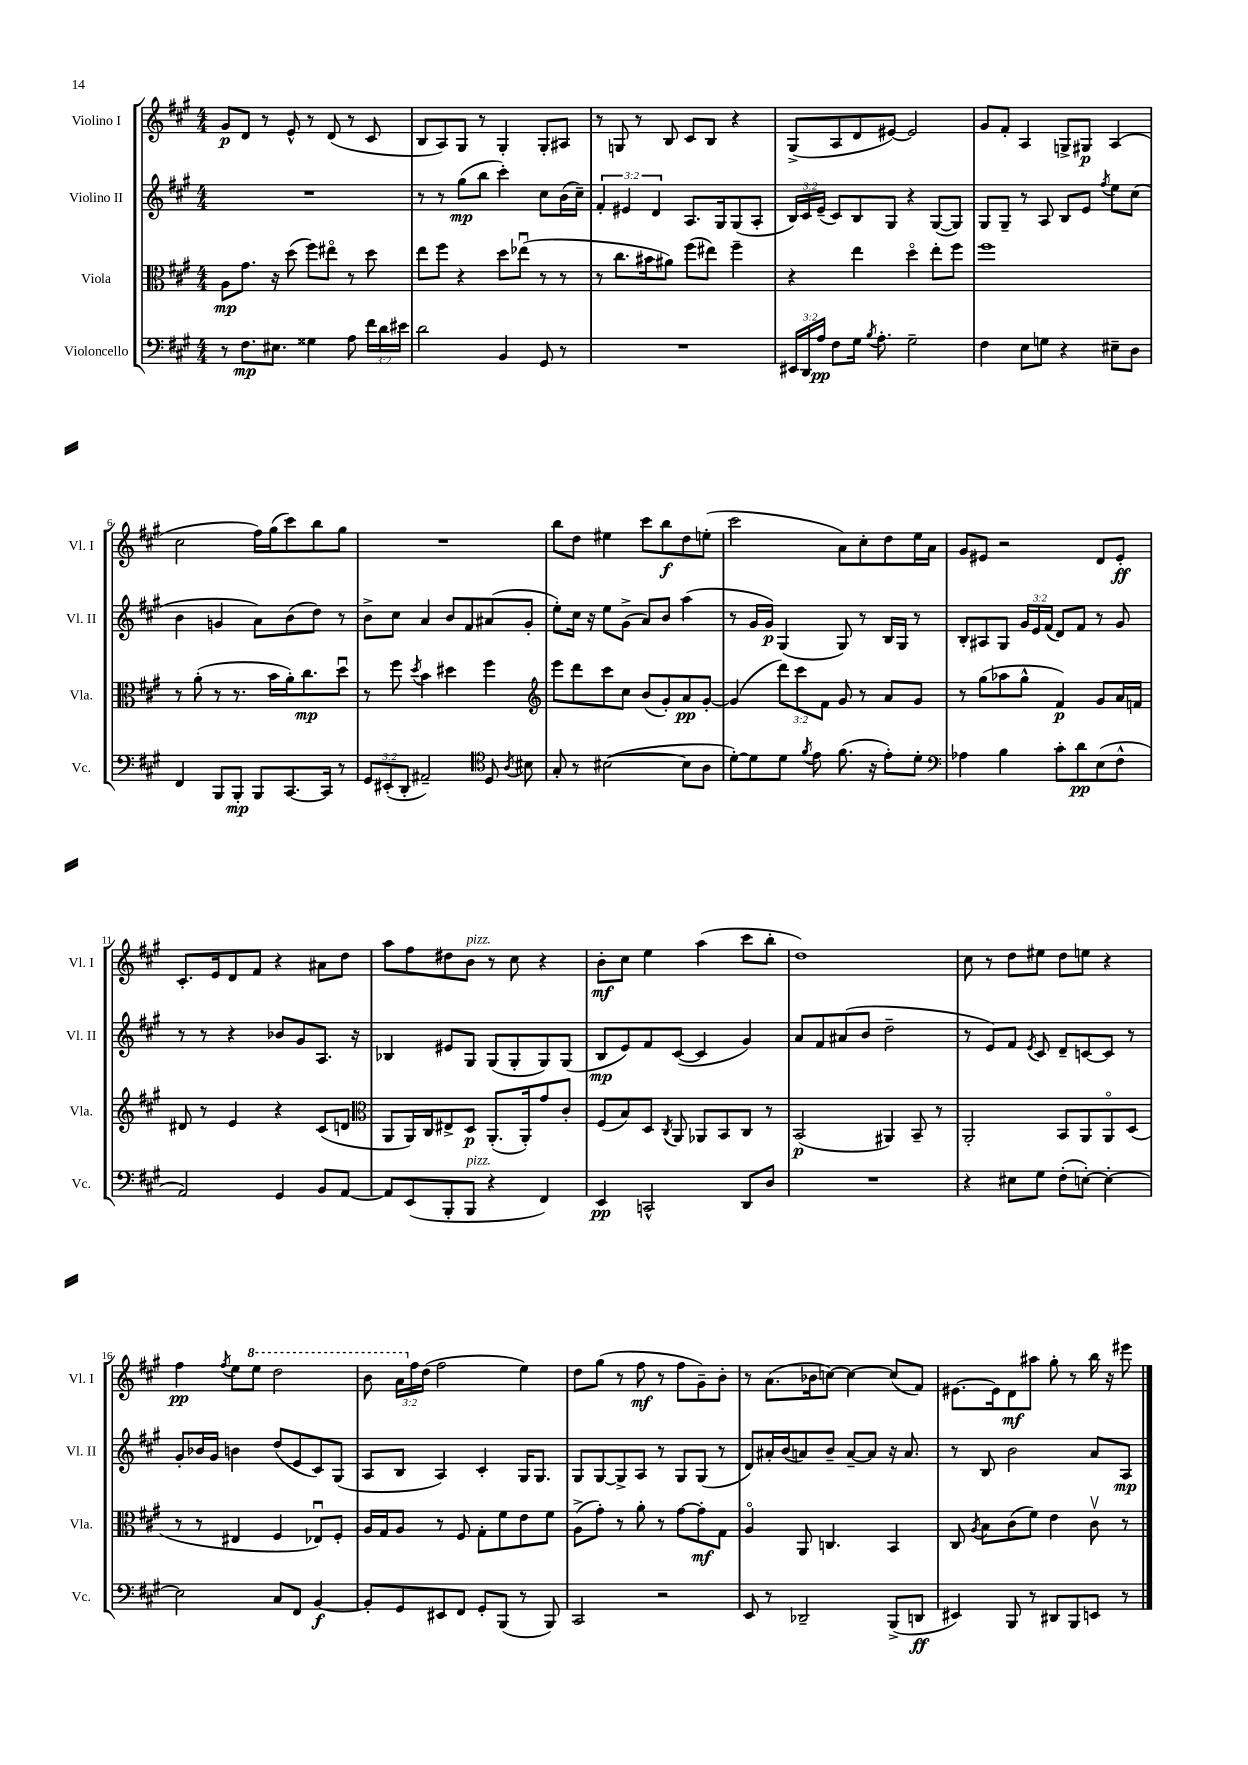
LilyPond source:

<<
\new StaffGroup <<
\new Staff = "s0" \with { instrumentName = "Violino I" shortInstrumentName = "Vl. I" } {
    \clef treble \key a \major \numericTimeSignature \time 4/4 \override Staff.TupletNumber.text = #tuplet-number::calc-fraction-text
    \autoBeamOff gis'8[\p d'8] r8 e'8-^ r8 d'8( r8 cis'8 |
    b8[ a8) gis8] r8 gis4-. gis8[-. ais8] |
    r8 g8 r8 b8 cis'8[ b8] r4 |
    gis8[->( a8 d'8 eis'8]~) eis'2 |
    gis'8[ fis'8]-. a4 g8[-> gis8]\p a4( |
    cis''2 fis''16[) gis''16( cis'''8) b''8 gis''8] |
    R1 |
    b''8[ d''8] eis''4 cis'''8[ b''8\f d''8 e''8]-.( |
    cis'''2 a'8[) cis''8-. d''8 e''16 a'16] |
    gis'8[ eis'8] r2 d'8[ eis'8]-.\ff |
    cis'8.[-. e'16 d'8 fis'8] r4 ais'8[ d''8] |
    a''8[ fis''8 dis''8 b'8]^\markup { \italic "pizz." } r8 cis''8 r4 |
    b'8[-.\mf cis''8] e''4 a''4( cis'''8[ b''8]-. |
    d''1) |
    cis''8 r8 d''8[ eis''8] d''8[ e''8] r4 |
    fis''4\pp \acciaccatura { fis''8 } e''8[ \ottava #1 e'''8] d'''2 |
    b''8 \tuplet 3/2 { a''16[ \ottava #0 fis''16 d''16]( } fis''2 e''4) |
    d''8[ gis''8]( r8 fis''8\mf r8 fis''8[ gis'8--) b'8]-. |
    r8 a'8.[( bes'16 c''8]~) c''4~ c''8[( fis'8]) |
    eis'8.[~ eis'16 d'8\mf ais''8] gis''8-. r8 b''16 r16 eis'''8 \bar "|." |
}
\new Staff = "s1" \with { instrumentName = "Violino II" shortInstrumentName = "Vl. II" } {
    \clef treble \key a \major \numericTimeSignature \time 4/4 \override Staff.TupletNumber.text = #tuplet-number::calc-fraction-text
    \autoBeamOff R1 |
    r8 r8 gis''8[\mp( b''8] cis'''4-.) cis''8[ b'16( cis''16]--) |
    \tuplet 3/2 { fis'4-. eis'4 d'4 } a8.[ gis16 gis8( a8]-. |
    \tuplet 3/2 { b16[) cis'16 e'16]--( } cis'8[) b8 gis8] r4 gis8[~( gis8]) |
    gis8[ gis8]-- r8 a8 b8[ e'8] \acciaccatura { fis''8 } e''8[ cis''8]( |
    b'4 g'4 a'8[) b'8( d''8]) r8 |
    b'8[-> cis''8] a'4 b'8[ fis'8 ais'8( gis'8]-. |
    e''8[-.) cis''16] r16 e''8[ gis'8]->( a'8[) b'8] a''4( |
    r8 gis'16[ gis'16]\p) gis4( gis8) r8 b16[ gis16] r8 |
    b8[-. ais8 gis8] \tuplet 3/2 { gis'16[ e'16 fis'16]( } d'8[) fis'8] r8 gis'8 |
    r8 r8 r4 bes'8[ gis'8 a8.] r16 |
    bes4 eis'8[ gis8] gis8[( gis8-. gis8) gis8]( |
    b8[\mp e'8) fis'8 cis'8]~( cis'4 gis'4) |
    a'8[ fis'8 ais'8( b'8] d''2-- |
    r8 e'8[) fis'8] \acciaccatura { e'8 } cis'8 d'8[-- c'8~ c'8] r8 |
    gis'8[-. bes'16 gis'16] b'4 d''8[( e'8 cis'8) gis8]( |
    a8[ b8] a4) cis'4-. gis16[ gis8.] |
    gis8[ gis8~ gis8-> a8] r8 gis8[ gis8]( r8 |
    d'8[) ais'16-. b'16( a'8) b'8]-- a'8[~-- a'8] r16 a'8. |
    r8 b8 b'2 a'8[ a8]\mp \bar "|." |
}
\new Staff = "s2" \with { instrumentName = "Viola" shortInstrumentName = "Vla." } {
    \clef alto \key a \major \numericTimeSignature \time 4/4 \override Staff.TupletNumber.text = #tuplet-number::calc-fraction-text
    \autoBeamOff a8[\mp gis'8.] r16 d''8( fis''8[) eis''8]\flageolet r8 d''8 |
    e''8[ fis''8] r4 d''8[ ees''8]\downbow( r8 r8 |
    r8 cis''8.[ bis'16 ais'8]) fis''8[( eis''8]) fis''4-- |
    r4 e''4 d''4\flageolet e''8[-. fis''8] |
    fis''1 |
    r8 a'8-.( r8 r8. b'16[ a'16-.) cis''8.\mp d''8]\downbow |
    r8 fis''8 \acciaccatura { d''8 } b'4 dis''4 fis''4 |
    \clef treble e'''8[ d'''8 cis'''8 cis''8] b'8[( gis'8-.) a'8\pp gis'8]~-. |
    gis'4( \tuplet 3/2 { d'''8[) cis'''8 fis'8] } gis'8 r8 a'8[ gis'8] |
    r8 gis''8[( aes''8 gis''8]-^ fis'4\p) gis'8[ a'16 f'16] |
    dis'8 r8 e'4 r4 cis'8[( d'8] |
    \clef alto a,8[ a,16) cis16 eis8-> d8]\p a,8.[-.( a,16-.) gis'8 cis'8]-. |
    fis8[( b8) d8] \acciaccatura { cis8 } a,8 aes,8[ b,8 cis8] r8 |
    b,2\p( ais,4) b,8-- r8 |
    a,2-. b,8[ a,8 a,8\flageolet d8]( |
    r8 r8 eis4 fis4 ees8[\downbow) fis8]-. |
    a16[ gis16 a8] r8 fis8 gis8[-. fis'8 e'8 fis'8] |
    a8[->( gis'8]-.) r8 a'8-. r8 gis'8[~ gis'8-.\mf gis8] |
    a4\flageolet a,8 c4. b,4 |
    cis8 \acciaccatura { a8 } b8[ cis'8( fis'8]) e'4 cis'8\upbow r8 \bar "|." |
}
\new Staff = "s3" \with { instrumentName = "Violoncello" shortInstrumentName = "Vc." } {
    \clef bass \key a \major \numericTimeSignature \time 4/4 \override Staff.TupletNumber.text = #tuplet-number::calc-fraction-text
    \autoBeamOff r8 fis8.[\mp eis8.] gisis4 a8 \tuplet 3/2 { fis'16[ d'16 eis'16] } |
    d'2 b,4 gis,8 r8 |
    R1 |
    \tuplet 3/2 { eis,16[ d,16 a16]\pp } fis8[ gis16] \acciaccatura { b8 } a8.-. gis2-- |
    fis4 e8[ g8] r4 eis8[-- d8] |
    fis,4 b,,8[ b,,8]-.\mp b,,8[ cis,8.~ cis,16] r8 |
    \tuplet 3/2 { gis,8[ eis,8-.( d,8]-. } ais,2--) \clef tenor d8 \acciaccatura { a8 } bis8 |
    gis8-. r8 bis2~( bis8[ a8] |
    d'8[~-.) d'8 d'8] \acciaccatura { fis'8 } e'8 fis'8.( r16 e'8[-.) d'8]-. |
    \clef bass aes4 b4 cis'8[-. d'8\pp e8( fis8]-^ |
    a,2) gis,4 b,8[ a,8]~ |
    a,8[ e,8( b,,8-. b,,8]^\markup { \italic "pizz." } r4 fis,4) |
    e,4\pp c,2-^ d,8[ d8] |
    R1 |
    r4 eis8[ gis8] fis8[-.( e8]~-.) e4~-. |
    e2 cis8[ fis,8] b,4~\f |
    b,8[-. gis,8 eis,8 fis,8] gis,8[-. b,,8]( r8 b,,8) |
    cis,2 r2 |
    e,8 r8 des,2-- b,,8[->( d,8]\ff |
    eis,4) b,,8 r8 dis,8[ b,,8 e,8] r8 \bar "|." |
}
>>
>>
